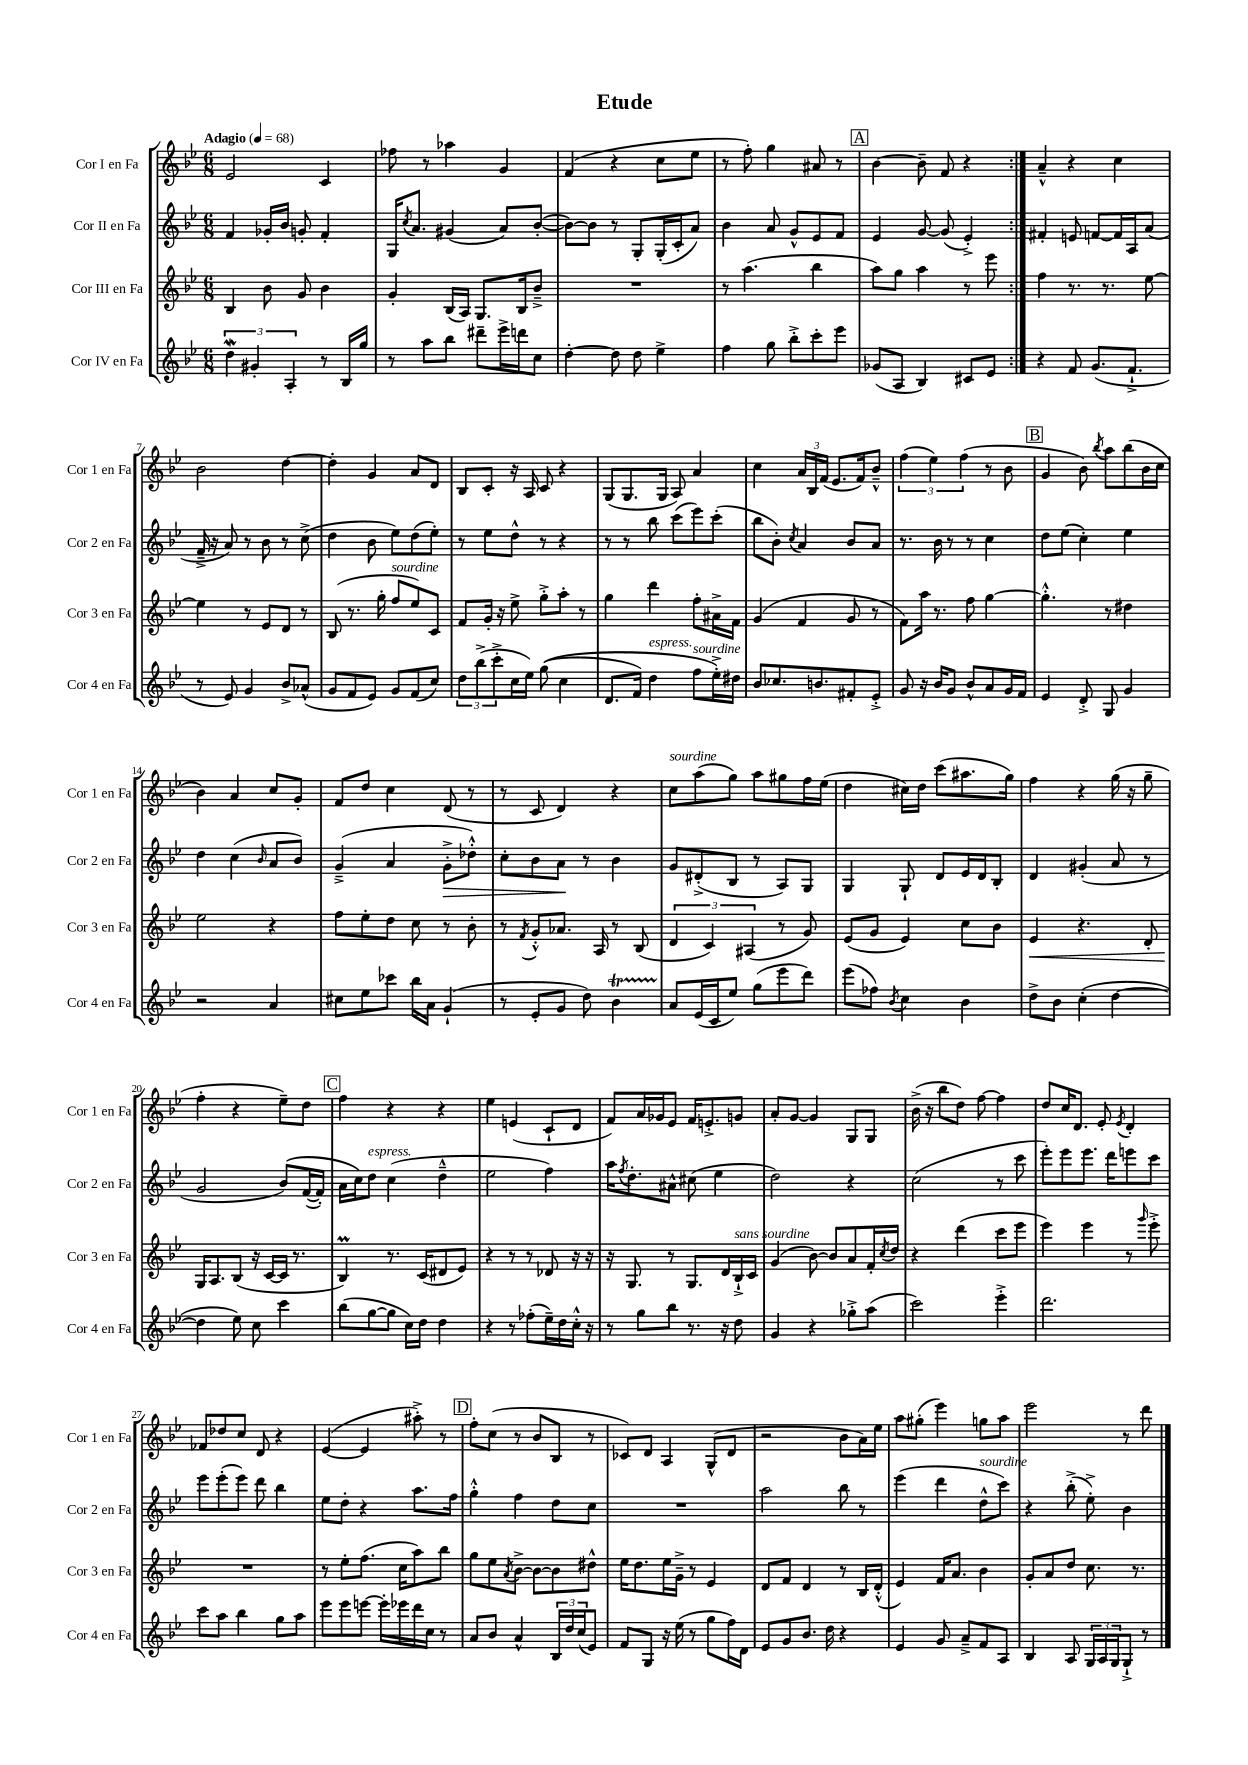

**kern	**kern	**kern	**kern
*staff4	*staff3	*staff2	*staff1
*clefG2	*clefG2	*clefG2	*clefG2
*k[b-e-]	*k[b-e-]	*k[b-e-]	*k[b-e-]
*M6/8	*M6/8	*M6/8	*M6/8
*MM68	*MM68	*MM68	*MM68
6dd	4B-	4f	2e-
6g#'	.	.	.
.	8b-	16g-'	.
.	.	16b-	.
6A'	.	.	.
.	8g	8g'	.
8r	4b-	4f'	4c
16B-	.	.	.
16gg	.	.	.
=	=	=	=
8r	4g'	16G	8ff-
.	.	8qcc	.
.	.	8.a	.
8aa	.	.	8r
8bb-	(16B-	(4g#	4aa-
.	16A)	.	.
8ddd#~	8.G	.	.
16eee-^	.	8a)	4g
16ddd	16B-	.	.
8cc	8b-~^	([8b-'	.
=	=	=	=
[4dd'	2.r	8b-_)	(4f
.	.	8b-]	.
8dd]	.	8r	4r
8dd	.	8G'	.
4ee-^	.	(16G'	8cc
.	.	16c'	.
.	.	8a)	8ee-
=	=	=	=
4ff	8r	4b-	8r
.	(4.aa	.	8ff')
8gg	.	8a	4gg
8bb-'^	.	8g^^	.
8ccc'	4bb-	8e-	8a#
8eee-	.	8f	8r
=	=	=	=
(8g-	8aa)	4e-	[4b-
8A	8gg	.	.
4B-)	4aa	[8g	8b-~]
.	.	(8g]	8f
8c#	8r	4e-'^)	4r
8e-	8eee-	.	.
=:|!	=:|!	=:|!	=:|!
4r	4ff	4f#'	4a~^^
8f	8.r	8e	4r
(8.g	.	[8f	.
.	8.r	.	.
.	.	16f]	4cc
8.f`^	.	16A	.
.	[8ee-	(8a	.
=	=	=	=
8r	4ee-]	16f~^	2b-
.	.	16r	.
8e-)	.	8a)	.
4g	8r	8r	.
.	8e-	8b-	.
8b-^	8d	8r	[4dd
(8a-^^	8r	(8cc^	.
=	=	=	=
8g	(8B-	4dd	4dd']
8f	8.r	.	.
8e-)	.	8b-	4g
.	16gg'	.	.
8g	8ff	8ee-)	.
(8f	8ee-)	(8dd	8a
8cc)	8c	8ee-')	8d
=	=	=	=
12dd	8f	8r	8B-
(12bb-^	.	.	.
.	16g'	8ee-	8c'
12ccc'^	.	.	.
.	16r	.	.
16cc	8ee-^	8dd^^	16r
16ee-)	.	.	16A
&((8gg	8gg'^	8r	8c
4cc	8aa'	4r	4r
.	8r	.	.
=	=	=	=
8.d	4gg	8r	(8G
.	.	8r	8.G
16f)	.	.	.
4dd	4ddd	8bb-	.
.	.	.	16G
.	.	(8ccc	8A)
8ff	8ff'	8eee-)	4a
16ee-'^&)	16a#^	(8ccc'	.
16dd#	16f	.	.
=	=	=	=
8b-	(4g	8bb-	4cc
8.cc-	.	8b-')	.
.	.	8qcc	.
.	4f	4a	24a
.	.	.	24B-
8.b	.	.	.
.	.	.	(24f
.	.	.	8.e-
8f#'	8g	8b-	.
.	.	.	16f)
8e-'^	8r	8a	8b-~^^
=	=	=	=
8g	8f)	8.r	(6ff
16r	16aa	.	.
.	.	.	6ee-)
16b-	8.r	16b-	.
8g	.	8r	.
.	.	.	(6ff
8b-^^	8ff	8r	.
8a	[4gg	4cc	8r
16g	.	.	8b-
16f	.	.	.
=	=	=	=
4e-	4.gg'^^]	8dd	4g
.	.	(8ee-	.
8d'^	.	4cc')	8b-)
.	.	.	8qbb-
8G	8r	.	8aa
4g	4dd#	4ee-	(8bb-
.	.	.	16b-
.	.	.	16cc
=	=	=	=
2r	2ee-	4dd	4b-)
.	.	(4cc	4a
.	.	16qqb-	.
4a	4r	8a	8cc
.	.	8b-)	8g'
=	=	=	=
8cc#	8ff	(4g~^	8f
8ee-	8ee-'	.	8dd
8ccc-	8dd	4a	4cc
16bb-	8cc	.	.
16a	.	.	.
(4g`	8r	8g'^	(8d
.	8b-'	8dd-'^^)	8r
=	=	=	=
8r	8r	8cc'	8r
.	8qf	.	.
8e-'	8g'^^	8b-	8c
8g	8.a-	8a	4d)
8dd)	.	8r	.
.	16A	.	.
4b-	8r	4b-	4r
.	(8B-	.	.
=	=	=	=
8a	6d	8g	8cc
(16e-	.	(8d#'^	(8aa
.	6c)	.	.
16c	.	.	.
8ee-)	.	8B-	8gg)
.	(6A#	.	.
(8gg	.	8r	8aa
8eee-	8r	8A)	8gg#
8ddd)	8g)	8G	16ff
.	.	.	(16ee-
=	=	=	=
(8eee-	(8e-	4G	4dd
8ff-)	8g	.	.
8qb-	.	.	.
4cc	4e-)	8G`	16cc#)
.	.	.	16dd
.	.	8d	(8ccc
4b-	8cc	16e-	8.aa#
.	.	16d	.
.	8b-	8B-'	.
.	.	.	16gg)
=	=	=	=
8dd^	4e-	4d	4ff
8b-	.	.	.
(4cc'	4.r	(4g#'	4r
[4dd	.	8a	(16gg
.	.	.	16r
.	8d'	8r	8gg~
=	=	=	=
4dd]	16G	2g	4ff'
.	8.A	.	.
8ee-)	(8B-	.	4r
8cc	16r	.	.
.	[16c	.	.
4ccc	16c]	&(8b-)	8ee-~)
.	8.r	.	.
.	.	([16f	8dd
.	.	16f'])	.
=	=	=	=
(8bb-	4B-)	16a	4ff
.	.	16cc&)	.
[8gg	.	8dd	.
8gg]	8.r	(4cc	4r
16cc)	.	.	.
16dd	(16c	.	.
4dd	8d#	4dd~^^	4r
.	8e-)	.	.
=	=	=	=
4r	4r	2ee-	4ee-
8r	8r	.	(4e
(8ff-'	8r	.	.
16ee-~)	8d-	4ff)	8c`
16dd	.	.	.
16cc'^^	16r	.	8d
16r	16r	.	.
=	=	=	=
8r	16r	16aa	8f)
.	.	8qff	.
.	8.G	8.dd'	.
8gg	.	.	16a
.	.	.	16g-
8bb-	8r	8a#^^	8e-
8.r	8.G	(8cc#	16f
.	.	.	8.e'^
.	.	4ee-	.
16r	16d	.	.
8dd	16B-`^	.	8g
.	16c	.	.
=	=	=	=
4g	(4g	2dd)	8a'
.	.	.	[8g
4r	[8b-)	.	4g]
.	8b-]	.	.
8gg-'^	8a	4r	8G
(8aa	16f'	.	8G
.	8qcc	.	.
.	16dd	.	.
=	=	=	=
2ccc)	4r	(2cc	(16b-^
.	.	.	16r
.	.	.	8bb-
.	(4ddd	.	8dd)
.	.	.	[8ff
4eee-'^	8ccc	8r	4ff]
.	8eee-	8ccc	.
=	=	=	=
2.ddd	4eee-)	8eee-')	8dd
.	.	8eee-	16cc
.	.	.	8.d
.	4eee-	8.eee-	.
.	.	.	8e-'
.	.	16ddd	.
.	.	.	8qe-
.	8r	8eee	4d'
.	16qqggg	.	.
.	8eee-'^	8ccc	.
=	=	=	=
8ccc	2.r	8eee-	8f-
8aa	.	(8eee-'	8dd-
4bb-	.	8eee-)	8cc
.	.	8ddd	8d
8gg	.	4bb-	4r
8aa	.	.	.
=	=	=	=
8eee-	8r	8ee-	([4e-
8eee-	8ee-'	8dd'	.
[8eee	(8.ff	4r	4e-]
16eee']	.	.	.
16eee-	16cc	.	.
16ddd	8aa)	8.aa	8aa#'^)
16cc	.	.	.
8r	8bb-	.	8r
.	.	16ff	.
=	=	=	=
8a	8gg	4gg'^^	8ff'
8b-	8ee-	.	(8cc
.	8qa	.	.
4a^^	[8b-^	4ff	8r
.	8b-_	.	8b-
24B-	8b-]	8dd	8B-
24dd	.	.	.
(24cc	.	.	.
8e-)	8dd#^^	8cc	8r
=	=	=	=
8f	16ee-	2.r	8c-)
.	8.dd	.	.
8G	.	.	8d
16r	16ee-	.	4A
(16ee-	16g~^	.	.
8r	8r	.	.
8gg	4e-	.	(8G^^
16ff)	.	.	8d
16d	.	.	.
=	=	=	=
8e-	8d	2aa	2r
8g	8f	.	.
8.b-	4d	.	.
16dd	.	.	.
4r	8r	8bb-	8b-
.	16B-	8r	16a)
.	(16d'^^	.	16ee-
=	=	=	=
4e-	4e-)	(4eee-	8aa
.	.	.	(8gg#'
8g	16f	4ddd	4eee-)
.	8.a	.	.
8a~^	.	.	.
8f	4b-	8dd^^	8gg
8A	.	8ccc)	8aa
=	=	=	=
4B-	8g'	4r	2eee-
.	8a	.	.
8A	8dd	(8bb-'^	.
24G	8.cc	8ee-'^)	.
24A	.	.	.
24G	.	.	.
8G`^	.	4b-	8r
.	8.r	.	.
8r	.	.	8ddd
==	==	==	==
*-	*-	*-	*-
